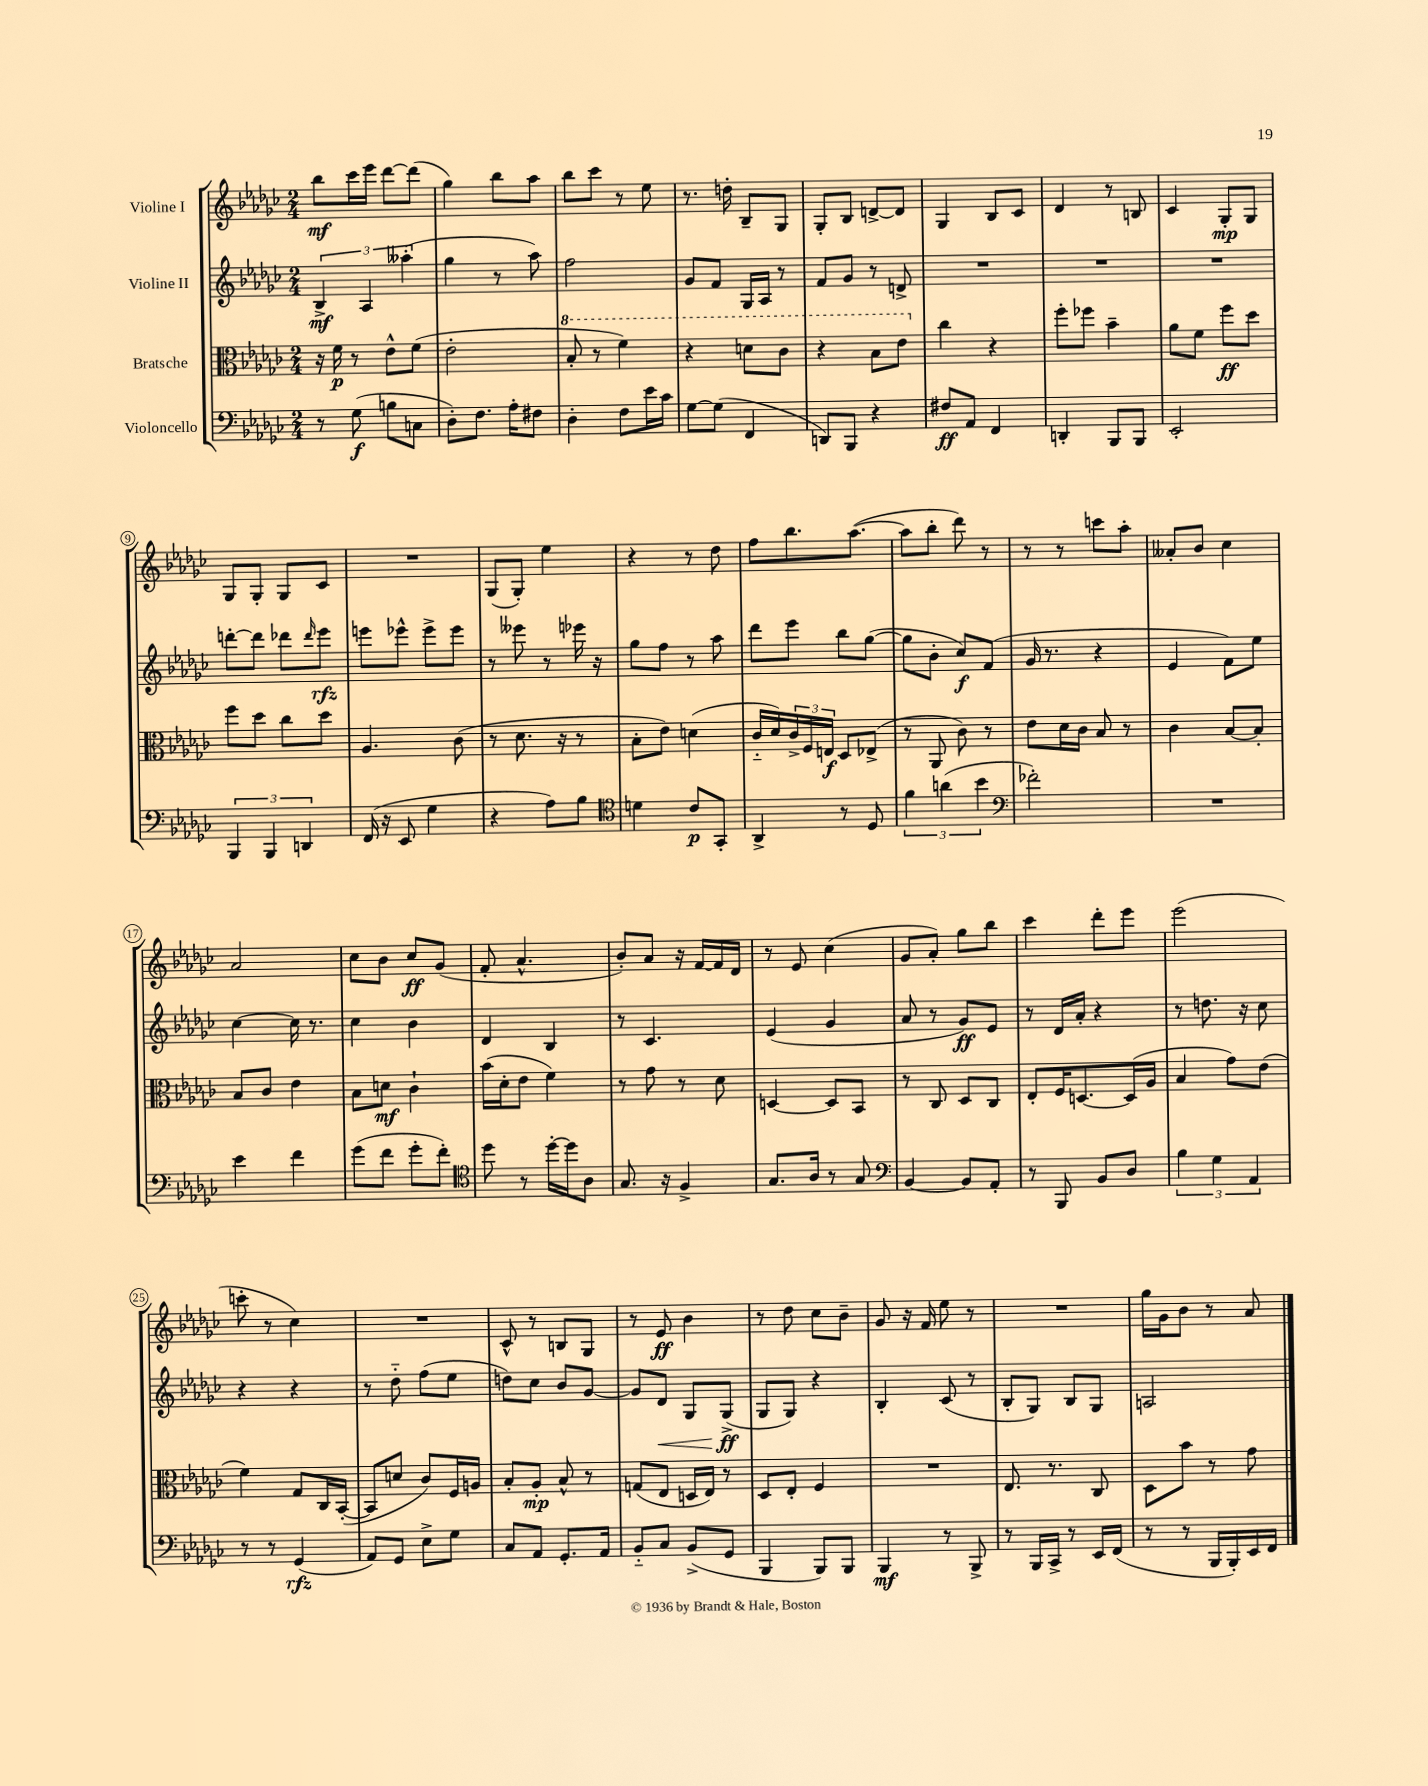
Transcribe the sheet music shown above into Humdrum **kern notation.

**kern	**dynam	**kern	**dynam	**kern	**dynam	**kern	**dynam
*part4	*part4	*part3	*part3	*part2	*part2	*part1	*part1
*staff4	*staff4	*staff3	*staff3	*staff2	*staff2	*staff1	*staff1
*I"Violoncello	*	*I"Bratsche	*	*I"Violine II	*	*I"Violine I	*
*clefF4	*	*clefC3	*	*clefG2	*	*clefG2	*
*k[b-e-a-d-g-c-]	*	*k[b-e-a-d-g-c-]	*	*k[b-e-a-d-g-c-]	*	*k[b-e-a-d-g-c-]	*
*M2/4	*	*M2/4	*	*M2/4	*	*M2/4	*
=1	=1	=1	=1	=1	=1	=1	=1
8r	.	16r	.	6B-^/	mf	8bb-\L	mf
.	.	16f\	p	.	.	.	.
(8G-\	f	8r	.	.	.	16ccc-\L	.
.	.	.	.	6A-/	.	.	.
.	.	.	.	.	.	16eee-\JJ	.
8Bn\L	.	8e-^^\L	.	.	.	[8ddd-\L	.
.	.	.	.	(6aa--X'\	.	.	.
8Cn\J	.	(8f\J	.	.	.	(8ddd-\J]	.
=2	=2	=2	=2	=2	=2	=2	=2
8D-'\L)	.	2e-'\	.	4gg-\	.	4gg-\)	.
8.F\J	.	.	.	.	.	.	.
.	.	.	.	8r	.	8bb-\L	.
16A-'\KL	.	.	.	.	.	.	.
8F#X\J	.	.	.	8aa-\)	.	8aa-\J	.
=3	=3	=3	=3	=3	=3	=3	=3
*	*	*8va	*	*	*	*	*
4D-'\	.	8b-'/	.	2ff\	.	8bb-\L	.
.	.	8r	.	.	.	8ccc-\J	.
8F\L	.	4ff\)	.	.	.	8r	.
16e-\L	.	.	.	.	.	8ee-\	.
16c-\JJ	.	.	.	.	.	.	.
=4	=4	=4	=4	=4	=4	=4	=4
[8G-\L	.	4r	.	8g-/L	.	8.r	.
(8G-\J]	.	.	.	8f/J	.	.	.
.	.	.	.	.	.	16ddn'\	.
4FF/	.	8ddn\L	.	16G-/LL	.	8B-~/L	.
.	.	.	.	16A-/JJ	.	.	.
.	.	8cc-\J	.	8r	.	8G-/J	.
=5	=5	=5	=5	=5	=5	=5	=5
8DDn/L)	.	4r	.	8f/L	.	8G-'/L	.
8BBB-/J	.	.	.	8g-/J	.	8B-/J	.
4r	.	8b-\L	.	8r	.	[8dn^/L	.
.	.	8ee-\J	.	8dn^/	.	8d/J]	.
=6	=6	=6	=6	=6	=6	=6	=6
*	*	*X8va	*	*	*	*	*
8F#X/L	ff	4cc-\	.	2r	.	4G-/	.
8AA-/J	.	.	.	.	.	.	.
4FF/	.	4r	.	.	.	8B-/L	.
.	.	.	.	.	.	8c-/J	.
=7	=7	=7	=7	=7	=7	=7	=7
4DDn'/	.	8ff'\L	.	2r	.	4d-/	.
.	.	8ff-X\J	.	.	.	.	.
8BBB-/L	.	4b-~\	.	.	.	8r	.
8BBB-/J	.	.	.	.	.	8Bn/	.
=8	=8	=8	=8	=8	=8	=8	=8
2EE-'/	.	8a-\L	.	2r	.	4c-/	.
.	.	8f\J	.	.	.	.	.
.	.	8ff\L	ff	.	.	8G-'/L	mp
.	.	8dd-\J	.	.	.	8G-/J	.
!!LO:LB:g=z
=9	=9	=9	=9	=9	=9	=9	=9
6BBB-/	.	8ff\L	.	[8dddn'\L	.	8G-/L	.
.	.	8dd-\J	.	8ddd\J]	.	8G-'/J	.
6BBB-/	.	.	.	.	.	.	.
.	.	8cc-\L	.	8ddd-X\L	.	8G-/L	.
6DDn/	.	.	.	.	.	.	.
.	.	.	.	16qqddd-/	.	.	.
.	.	8dd-\J	.	8eee-\J	rfz	8c-/J	.
=10	=10	=10	=10	=10	=10	=10	=10
(16FF/	.	4.A-/	.	8eeen\L	.	2r	.
16r	.	.	.	.	.	.	.
8EE-/	.	.	.	8eee-X^^\J	.	.	.
4G-\	.	.	.	8eee-^\L	.	.	.
.	.	(8c-\	.	8eee-\J	.	.	.
=11	=11	=11	=11	=11	=11	=11	=11
4r	.	8r	.	8r	.	(8G-/L	.
.	.	8.d-\	.	8eee--X\	.	8G-'/J)	.
8A-\L)	.	.	.	8r	.	4ee-\	.
.	.	16r	.	.	.	.	.
8B-\J	.	8r	.	16eee-X\	.	.	.
.	.	.	.	16r	.	.	.
=12	=12	=12	=12	=12	=12	=12	=12
*clefC4	*	*	*	*	*	*	*
4dn\	.	8B-'\L	.	8gg-\L	.	4r	.
.	.	8e-\J)	.	8ff\J	.	.	.
8c-/L	p	(4dn\	.	8r	.	8r	.
8GG-'/J	.	.	.	8aa-\	.	8dd-\	.
=13	=13	=13	=13	=13	=13	=13	=13
4AA-^/	.	16c-/LL	.	8ddd-\L	.	8ff\L	.
.	.	16d-/)	.	.	.	.	.
.	.	24c-^/	.	8eee-\J	.	8.bb-\	.
.	.	24F/	.	.	.	.	.
.	.	24En/JJ	f	.	.	.	.
8r	.	8D-/L	.	8bb-\L	.	.	.
.	.	.	.	.	.	([8.aa-\J	.
8D-/	.	(8E-X^/J	.	([8gg-\J	.	.	.
=14	=14	=14	=14	=14	=14	=14	=14
6f\	.	8r	.	8gg-\L]	.	8aa-\L]	.
.	.	8AA-/	.	8b-'\J	.	8bb-'\J	.
(6an\	.	.	.	.	.	.	.
.	.	8c-\)	.	8cc-/L)	f	8ddd-\)	.
6b-\	.	.	.	.	.	.	.
.	.	8r	.	(8f/J	.	8r	.
=15	=15	=15	=15	=15	=15	=15	=15
*clefF4	*	*	*	*	*	*	*
2f-X'\)	.	8e-\L	.	16g-/	.	8r	.
.	.	.	.	8.r	.	.	.
.	.	16d-\L	.	.	.	8r	.
.	.	16c-\JJ	.	.	.	.	.
.	.	8B-/	.	4r	.	8cccn\L	.
.	.	8r	.	.	.	8aa-'\J	.
=16	=16	=16	=16	=16	=16	=16	=16
2r	.	4c-\	.	4e-/	.	8a--X'/L	.
.	.	.	.	.	.	8b-/J	.
.	.	[8B-/L	.	8f\L)	.	4cc-\	.
.	.	8B-'/J]	.	8ee-\J	.	.	.
!!LO:LB:g=z
=17	=17	=17	=17	=17	=17	=17	=17
4e-\	.	8B-/L	.	[4cc-\	.	2a-/	.
.	.	8c-/J	.	.	.	.	.
4f\	.	4e-\	.	16cc-\]	.	.	.
.	.	.	.	8.r	.	.	.
=18	=18	=18	=18	=18	=18	=18	=18
(8g-\L	.	8B-\L	.	4cc-\	.	8cc-\L	.
8f\J	.	8dn\J	mf	.	.	8b-\J	.
8g-'\L	.	4c-`\	.	4b-\	.	8cc-/L	ff
8f'\J)	.	.	.	.	.	(8g-/J	.
=19	=19	=19	=19	=19	=19	=19	=19
*clefC4	*	*	*	*	*	*	*
8dd-\	.	(16b-\LL	.	4d-/	.	8f'/	.
.	.	16d-'\J	.	.	.	.	.
8r	.	8e-\J	.	.	.	4.a-^^/	.
[16dd-'\LL	.	4f\)	.	4B-/	.	.	.
16dd-\J]	.	.	.	.	.	.	.
8A-\J	.	.	.	.	.	.	.
=20	=20	=20	=20	=20	=20	=20	=20
8.G-/	.	8r	.	8r	.	8b-'/L)	.
.	.	8g-\	.	4.c-/	.	8a-/J	.
16r	.	.	.	.	.	.	.
4F^/	.	8r	.	.	.	16r	.
.	.	.	.	.	.	[16f/LL	.
.	.	8d-\	.	.	.	16f/]	.
.	.	.	.	.	.	16d-/JJ	.
=21	=21	=21	=21	=21	=21	=21	=21
8.G-/L	.	[4Dn/	.	(4e-/	.	8r	.
.	.	.	.	.	.	8e-/	.
16A-/Jk	.	.	.	.	.	.	.
8r	.	8D/L]	.	4g-/	.	(4cc-\	.
8G-/	.	8BB-/J	.	.	.	.	.
=22	=22	=22	=22	=22	=22	=22	=22
*clefF4	*	*	*	*	*	*	*
[4BB-/	.	8r	.	8a-/	.	8g-/L	.
.	.	8C-/	.	8r	.	8a-'/J)	.
8BB-/L]	.	8D-/L	.	8g-/L)	ff	8gg-\L	.
8AA-'/J	.	8C-/J	.	8e-/J	.	8bb-\J	.
=23	=23	=23	=23	=23	=23	=23	=23
8r	.	8E-'/L	.	8r	.	4ccc-\	.
8BBB-/	.	16F/K	.	16d-/LL	.	.	.
.	.	[8.Dn/	.	16a-'/JJ	.	.	.
8BB-/L	.	.	.	4r	.	8ddd-'\L	.
8D-/J	.	(16D/L]	.	.	.	8eee-\J	.
.	.	16A-/JJ	.	.	.	.	.
=24	=24	=24	=24	=24	=24	=24	=24
6B-\	.	4B-/	.	8r	.	(2eee-\	.
.	.	.	.	8.ddn\	.	.	.
6G-\	.	.	.	.	.	.	.
.	.	8g-\L)	.	.	.	.	.
.	.	.	.	16r	.	.	.
6AA-/	.	.	.	.	.	.	.
.	.	(8e-\J	.	8cc-\	.	.	.
!!LO:LB:g=z
=25	=25	=25	=25	=25	=25	=25	=25
8r	.	4f\)	.	4r	.	8cccn'\	.
8r	.	.	.	.	.	8r	.
(4GG-/	rfz	8G-/L	.	4r	.	4cc-\)	.
.	.	16C-/L	.	.	.	.	.
.	.	([16BB-'/JJ	.	.	.	.	.
=26	=26	=26	=26	=26	=26	=26	=26
8AA-/L)	.	8BB-/L]	.	8r	.	2r	.
8GG-/J	.	8dn/J	.	8dd-\	.	.	.
8E-^\L	.	8c-/L)	.	(8ff\L	.	.	.
8G-\J	.	16F/L	.	8ee-\J	.	.	.
.	.	16An/JJ	.	.	.	.	.
=27	=27	=27	=27	=27	=27	=27	=27
8C-/L	.	8B-'/L	.	8ddn\L)	.	8c-^^/	.
8AA-/J	.	8A-'/J	mp	8cc-\J	.	8r	.
8.GG-'/L	.	8B-^^/	.	8b-/L	.	8Bn/L	.
.	.	8r	.	[8g-/J	.	8G-/J	.
16AA-/Jk	.	.	.	.	.	.	.
=28	=28	=28	=28	=28	=28	=28	=28
8BB-/L	.	(8Gn/L	.	8g-/L]	.	8r	.
!	!	!	!	!	!LO:HP:b	!	!
8C-/J	.	8E-/J	.	8d-/J	<	8e-/	ff
(8BB-^/L	.	16Dn/LL	.	8G-/L	.	4b-\	.
.	.	16E-/JJ)	.	.	.	.	.
8GG-/J	.	8r	.	(8G-^/J	ff	.	.
.	.	.	.	.	[	.	.
=29	=29	=29	=29	=29	=29	=29	=29
4BBB-/	.	8D-/L	.	8G-/L	.	8r	.
.	.	8E-'/J	.	8G-/J)	.	8dd-\	.
8BBB-/L)	.	4F/	.	4r	.	8cc-\L	.
8BBB-/J	.	.	.	.	.	8b-~\J	.
=30	=30	=30	=30	=30	=30	=30	=30
4BBB-/	mf	2r	.	4B-'/	.	8g-/	.
.	.	.	.	.	.	16r	.
.	.	.	.	.	.	16f/	.
8r	.	.	.	(8c-/	.	8ee-\	.
8BBB-^/	.	.	.	8r	.	8r	.
=31	=31	=31	=31	=31	=31	=31	=31
8r	.	8.E-/	.	8B-'/L	.	2r	.
16BBB-/LL	.	.	.	8G-/J)	.	.	.
16CC-^/JJ	.	8.r	.	.	.	.	.
8r	.	.	.	8B-/L	.	.	.
16EE-/LL	.	8C-/	.	8G-/J	.	.	.
(16FF/JJ	.	.	.	.	.	.	.
=32	=32	=32	=32	=32	=32	=32	=32
8r	.	8D-\L	.	2An/	.	16gg-\LL	.
.	.	.	.	.	.	16g-\J	.
8r	.	8b-\J	.	.	.	8b-\J	.
16BBB-/LL	.	8r	.	.	.	8r	.
16BBB-'/)	.	.	.	.	.	.	.
16EE-/	.	8g-\	.	.	.	8a-/	.
16FF/JJ	.	.	.	.	.	.	.
==	==	==	==	==	==	==	==
*-	*-	*-	*-	*-	*-	*-	*-
